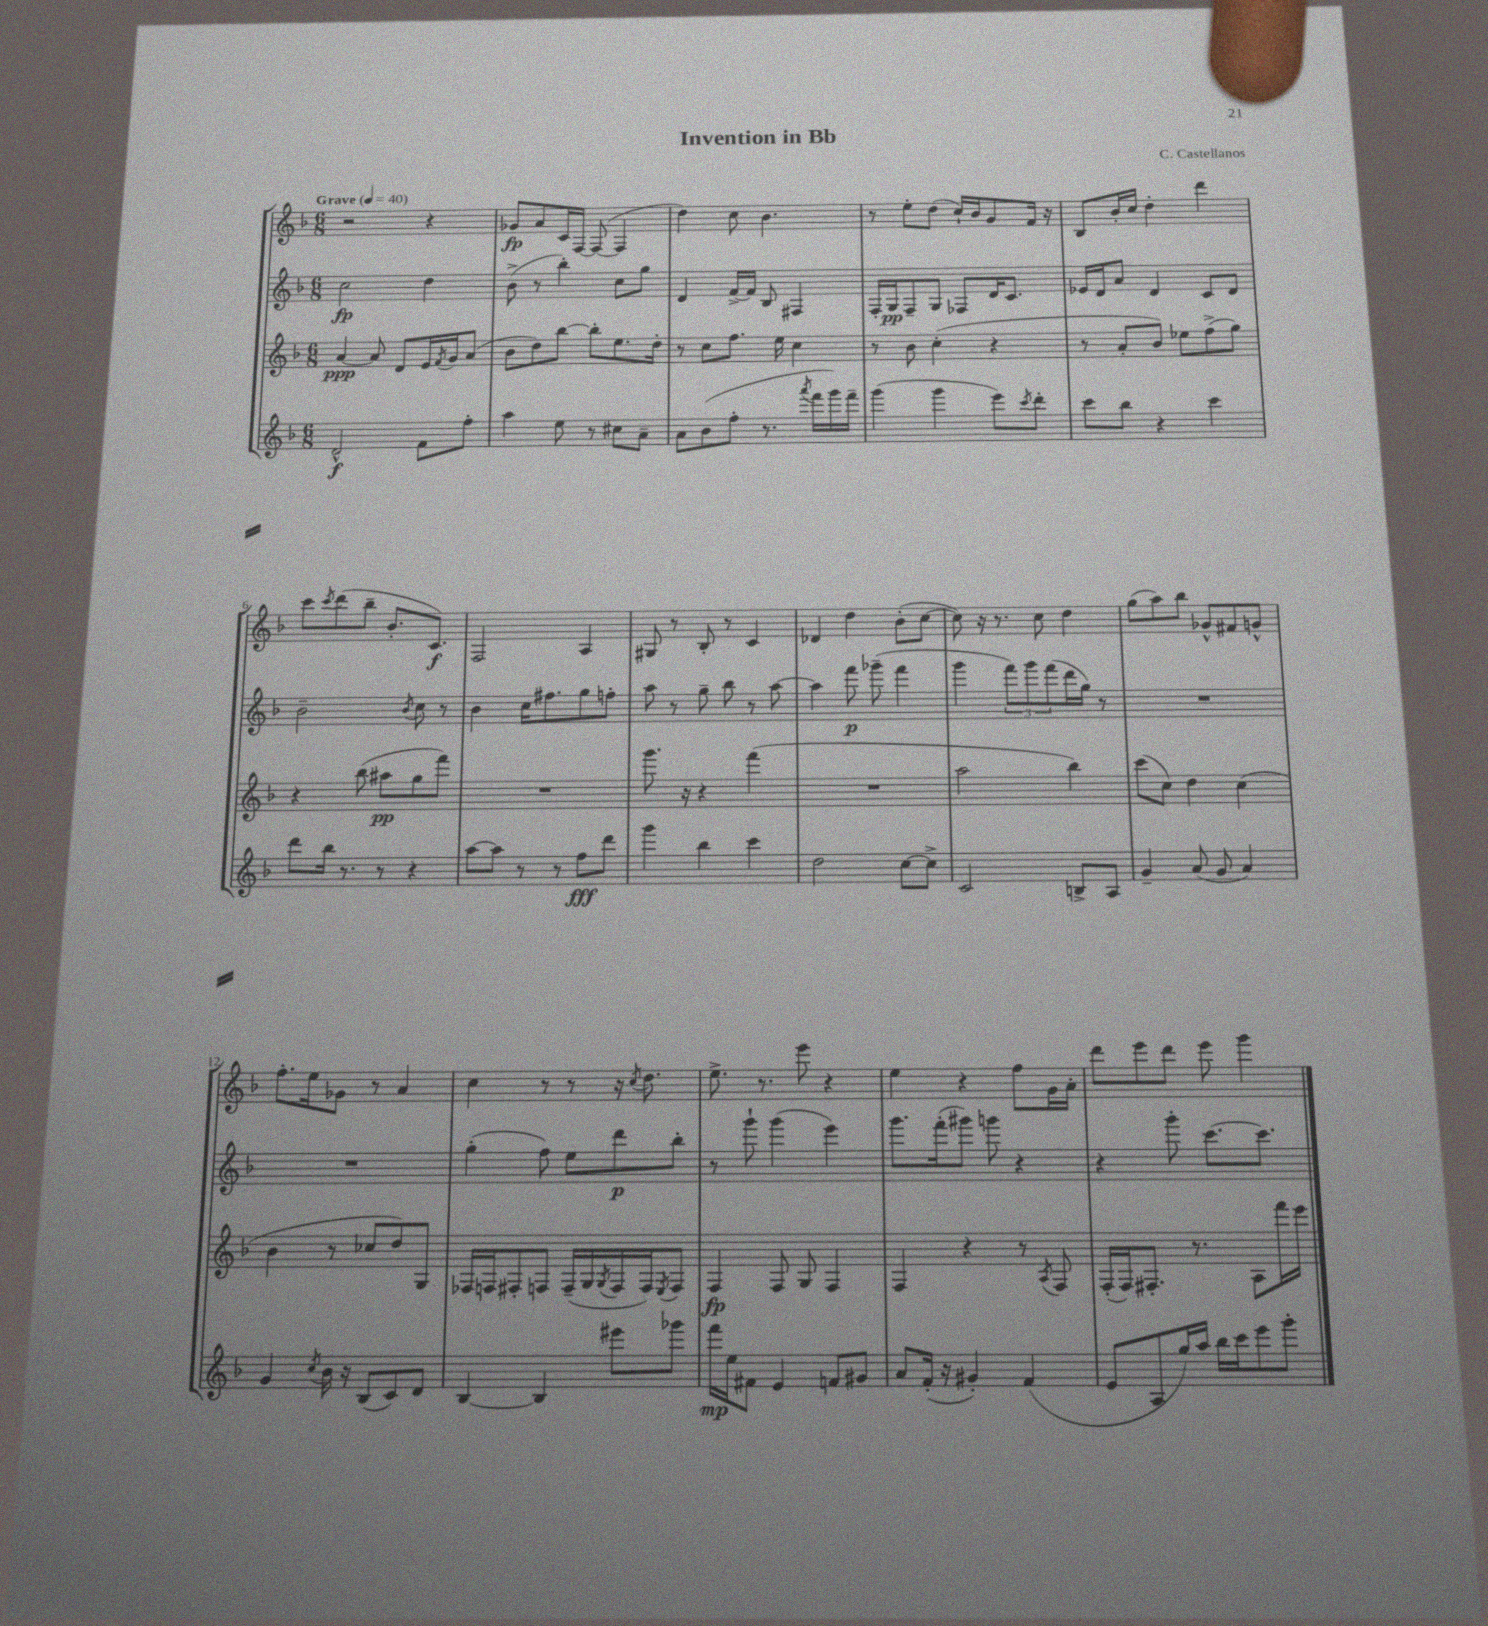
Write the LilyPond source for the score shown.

\header { title = "Invention in Bb" composer = "C. Castellanos" }
<<
\new StaffGroup <<
\new Staff = "s0" {
    \clef treble \key f \major \numericTimeSignature \time 6/8 \tempo "Grave" 4 = 40
    r2 r4 |
    ges'8\fp a'8 c'16 f16~ f8~( f4 |
    d''4) c''8 bes'4. |
    r8 e''8-. d''8( c''16-!) bes'16 g'8 f'16 r16 |
    bes8 bes'16-. c''16 d''4-. d'''4 |
    c'''8 \acciaccatura { c'''8 } d'''8( bes''8-- bes'8.-. c'8.\f) |
    f2 a4 |
    gis8 r8 bes8-. r8 c'4 |
    des'4 d''4 bes'8-.( c''8~ |
    c''8) r16 r8. c''8 d''4 |
    g''8( a''8) bes''8 ges'8-^ fis'8 g'8-^ |
    f''8.-. e''16 ges'8 r8 a'4 |
    c''4 r8 r8 r16 \acciaccatura { c''8 } d''8. |
    e''8.-> r8. e'''8 r4 |
    e''4 r4 f''8 g'16 a'16-. |
    d'''8 e'''8 d'''8 e'''8 g'''4 \bar "|." |
}
\new Staff = "s1" {
    \clef treble \key f \major \numericTimeSignature \time 6/8
    c''2\fp d''4 |
    bes'8->( r8 bes''4-.) c''8 g''8 |
    d'4 f'16~-> f'16 bes8 fis4 |
    f16-. g16\pp f8-- g8 fes8 d'16 c'8. |
    ees'16 d'16 a'8 d'4 c'8 d'8 |
    bes'2-- \acciaccatura { bes'8 } c''8 r8 |
    bes'4 c''16 fis''8. g''8 f''8-. |
    a''8 r8 g''8-- bes''8 r8 a''8~ |
    a''4 f'''8\p ges'''8--( f'''4 |
    g'''4 \tuplet 3/2 { f'''8) g'''8 f'''8( } d'''16 g''16) r8 |
    R2. |
    R2. |
    g''4-.( f''8) e''8 d'''8\p bes''8-. |
    r8 g'''8-! g'''4( e'''4) |
    g'''8. f'''16-.( gis'''8) g'''8 r4 |
    r4 g'''8-. c'''8.~ c'''8. \bar "|." |
}
\new Staff = "s2" {
    \clef treble \key f \major \numericTimeSignature \time 6/8
    a'4~\ppp a'8 d'8 e'16 \acciaccatura { f'8 } g'16 a'8( |
    bes'8 d''8) bes''8~ bes''8-. e''8. d''16-. |
    r8 c''8 f''8. e''16 c''4 |
    r8 bes'8 c''4-.( r4 |
    r8 a'8-. bes'8) ees''8 f''8->( g''8) |
    r4 bes''8( ais''8\pp g''8 f'''8) |
    R2. |
    g'''8. r16 r4 f'''4( |
    R2. |
    a''2 bes''4) |
    c'''8( c''8) d''4 c''4( |
    bes'4 r8 ces''8 d''8) g8 |
    fes16 f16 fis8-. f8 f16--( g16 \acciaccatura { g8 } f16 f16) \acciaccatura { e8 } f8 |
    f4\fp f8 g8 f4 |
    f4 r4 r8 \acciaccatura { a8 } f8 |
    f16-.( f16) fis8.-. r8. a8 f'''16 e'''16 \bar "|." |
}
\new Staff = "s3" {
    \clef treble \key f \major \numericTimeSignature \time 6/8
    d'2-^\f f'8 f''8-. |
    a''4 e''8 r8 cis''8 a'8-- |
    a'8 bes'8( f''8-. r8. \acciaccatura { a'''8 } f'''16 g'''16) f'''16-- |
    g'''4( g'''4 e'''8) \acciaccatura { c'''8 } d'''8-. |
    c'''8 bes''8 r4 c'''4 |
    d'''8 bes''16 r8. r8 r4 |
    a''8~ a''8 r8 r8 f''8\fff d'''8 |
    g'''4 bes''4 c'''4 |
    d''2 c''8~ c''8-> |
    c'2 b8-> a8 |
    g'4-- a'8( g'8 a'4) |
    g'4 \acciaccatura { c''8 } bes'16 r16 bes8( c'8) d'8 |
    bes4~ bes4 eis'''8 ges'''8 |
    f'''16\mp e''16 fis'8 e'4 f'8 gis'8 |
    a'8 f'16-.( r16 gis'4-.) f'4( |
    e'8 a8 g''16) a''16 bes''16 c'''16 e'''8 g'''8-. \bar "|." |
}
>>
>>
